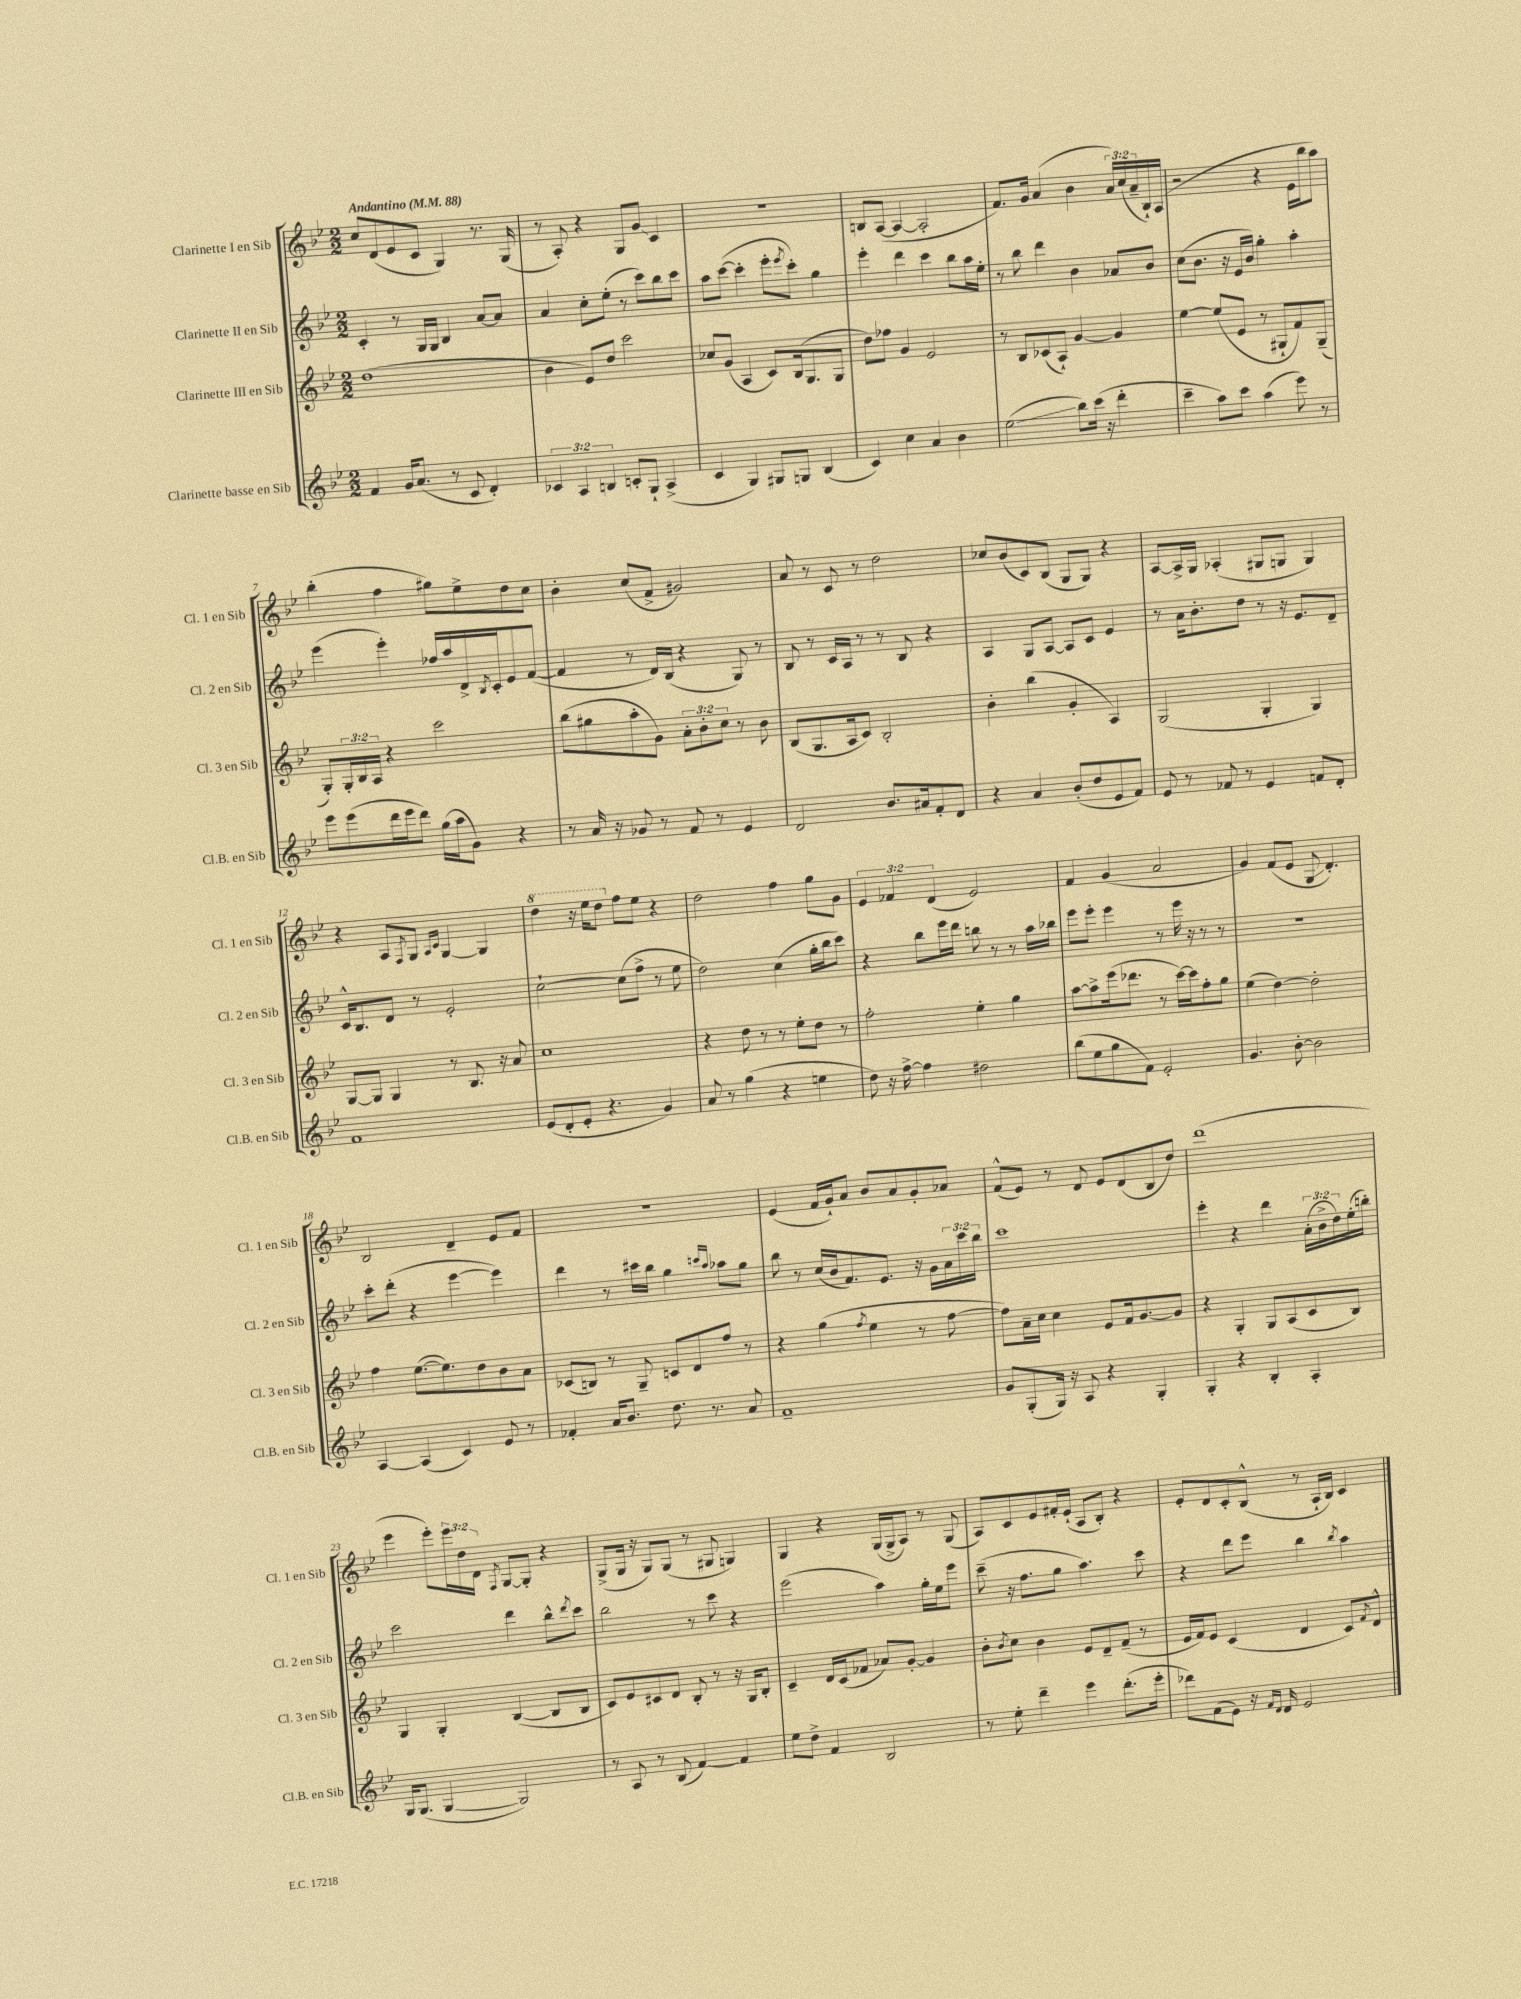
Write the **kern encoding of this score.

**kern	**kern	**kern	**kern
*staff4	*staff3	*staff2	*staff1
*clefG2	*clefG2	*clefG2	*clefG2
*k[b-e-]	*k[b-e-]	*k[b-e-]	*k[b-e-]
*M2/2	*M2/2	*M2/2	*M2/2
*MM88	*MM88	*MM88	*MM88
4f	(1dd	4c'	8cc
.	.	.	(8d
16g	.	8r	8e-
(8.a	.	.	.
.	.	16G	8c
.	.	16G	.
8r	.	4B-	4G)
8c	.	.	.
4d')	.	[8a	8.r
.	.	8a]	.
.	.	.	(16G
=	=	=	=
6c-	4b-	4a	8r
.	.	.	8A')
6A	.	.	.
.	8e-)	8cc'	4r
6B	.	.	.
.	8dd	(8ee-'	.
8c'	2ccc	8r	8G
8G`	.	8ccc)	8g
(4A^	.	8bb-	4c
.	.	8ccc	.
=	=	=	=
4c	8cc-	8aa	1r
.	(8g	([8ccc	.
4G)	4A	4ccc']	.
8G#	8c)	8eee-'	.
.	.	8qeee-	.
8G	(16B-	8ccc')	.
.	8.G	.	.
(4B-	.	4gg	.
.	8G	.	.
=	=	=	=
4c)	8dd)	4eee-'	8B
.	8ff-	.	([8A
4cc	4g	4ddd	4A_
4a	2e-	4ccc	2A']
4b-	.	8bb-	.
.	.	16aa	.
.	.	16ee-'	.
=	=	=	=
(2ee-	8r	8r	8.f)
.	8B-	8bb-	.
.	.	.	16g
.	(8c-	4ddd	(4a
.	8A`)	.	.
8bb-)	[4g	4b-	4b-
(16ccc	.	.	.
16r	.	.	.
4ddd'	4g]	8a-	24a)
.	.	.	(24cc
.	.	.	24a~
.	.	8b-	16B-`)
.	.	.	(16A
=	=	=	=
4ccc~	[4ee-	(8cc	2r
.	.	8.b-	.
8aa)	(8ee-]	.	.
.	.	16r	.
8ccc	8e-	16e-	.
.	.	16b-)	.
(4aa	8r	4gg'	4r
.	8G#`	.	.
8eee-)	8f)	4aa'	16e-
.	.	.	16bb-
8r	(8G#~	.	8aa)
=	=	=	=
8eee-	8G')	(4eee-	(4bb-'
(8eee-	24G'	.	.
.	24B-	.	.
.	24A	.	.
16ddd	4r	4eee-')	4ff
16eee-	.	.	.
8ddd)	.	.	.
(16gg	2ccc	16ff-	8gg#)
16aa	.	16aa	.
8g)	.	16d^	8ee-^
.	.	8qB-	.
.	.	16c'	.
4r	.	8e-	8dd
.	.	([8f	8cc
=	=	=	=
8r	(8bb-	4f]	4b-'
16a	8gg#	.	.
16r	.	.	.
8g-	8aa'	8r	(8cc
8r	8g)	16d)	8f^
.	.	(16B-	.
8f	12a'	4r	2g#)
.	12b-'	.	.
8r	.	.	.
.	12cc	.	.
4e-	8r	8G)	.
.	8b-	8r	.
=	=	=	=
2d	(8B-	8B-	8a
.	8.G	8r	8r
.	.	16c	8c
.	16A	16A	.
.	8c)	8r	8r
8.b-	2B-'	8r	2dd
.	.	8B-	.
16a#	.	.	.
8f'	.	4r	.
8d	.	.	.
=	=	=	=
4r	4b-'	4A	8cc-
.	.	.	(8b-
4a	(4bb-	8G	8c)
.	.	[8A	(8B-
(8b-'	4g'	8A]	8G
8dd	.	8c	8G)
8e-	4A)	4e-	4r
8f)	.	.	.
=	=	=	=
8e-	(2G	8r	[8A
8r	.	16a	16A^]
.	.	8.b-'	16G
8f-	.	.	(4A-'
8r	.	8dd	.
4e-	4G'	8r	8G#
.	.	16r	8G
.	.	8.e-	.
8f	4G)	.	4G)
8d'	.	8d~	.
=	=	=	=
1f	[8G	16c^^	4r
.	.	8.B-	.
.	8G]	.	.
.	4G	8d	8A
.	.	.	8qF
.	.	8r	8G
.	.	.	16qqA
.	.	.	16qqc
.	8r	2e-'	[4G
.	8.B-	.	.
.	.	.	4G]
.	16r	.	.
.	8a	.	.
=	=	=	=
(8e-	1cc	[2cc`	4ddd
8d'	.	.	.
8e-'	.	.	16r
.	.	.	16eee-
4.r	.	.	8ddd
.	.	(8cc]	8ff
.	.	8ff^	8ee-
4g)	.	8r	4r
.	.	8ee-	.
=	=	=	=
8a	4r	2dd)	2dd
8r	.	.	.
(4gg	8dd	.	.
.	8r	.	.
4r	8r	(4cc	4ff
.	8ee-'	.	.
4ee	8dd	16gg'	8gg
.	.	16bb-	.
.	8r	8ccc)	8g
=	=	=	=
8dd)	2ff'	4r	6e-
16r	.	.	.
.	.	.	6f-
[16ff^	.	.	.
4ff]	.	8bb-	.
.	.	.	(6d
.	.	16eee-	.
.	.	16ddd	.
2dd#	4ee-'	8bb	2e-)
.	.	8r	.
.	4gg	8r	.
.	.	16aa	.
.	.	16bb-	.
=	=	=	=
(8bb-	[8aa	8eee-	4f
8ee-	8aa^]	8eee-'	.
8gg	(16eee-	4eee-	(4g
.	8.ddd-	.	.
8f)	.	.	.
2e-'	8r	8r	2a
.	[16ccc)	16eee-	.
.	16ccc]	16r	.
.	8ff'	8r	.
.	8gg	8r	.
=	=	=	=
4.g	(4ee-	1r	4g)
.	[4dd)	.	(8f
[8b-'	.	.	8e-
2b-]	2dd']	.	8G
.	.	.	4.d')
=	=	=	=
[4A	4ff	8ccc'	2B-
.	.	(8ddd'	.
(4A]	([8.ee-	4r	.
.	8.ee-])	.	.
4c)	.	[4eee-	4d~
.	8dd	.	.
8e-	8b-	4eee-])	8e-
8r	8a	.	8f
=	=	=	=
4f-'	(8c-	4ddd	1r
.	8B)	.	.
16a	8r	8r	.
8.b-	.	.	.
.	8G~	16ccc#	.
.	.	16bb-	.
8.dd	8c	4gg	.
.	8d	.	.
8.r	.	.	.
.	.	16qqccc	.
.	.	16qqaa	.
.	8ff	8aa-	.
8a	8r	8gg	.
=	=	=	=
1f~	4r	8bb-	(4e-
.	.	8r	.
.	(4gg	(16cc	16f
.	.	16b-	16g`)
.	.	8.f)	8a
.	8qff	.	.
.	4ee-	.	8b-
.	.	8.e-	.
.	.	.	8a
.	8r	16r	8g'
.	.	16g	.
.	[8ff	24a	8a-
.	.	24ccc	.
.	.	24bb-	.
=	=	=	=
8g	8ff])	1ccc	(8f^^
(8G'	16a~	.	8e-)
.	16cc	.	.
16G)	4cc	.	8r
16r	.	.	.
8A	.	.	8d
4r	8e-	.	8e-
.	16f	.	(8d
.	[8.g	.	.
4G'	.	.	8B-
.	8g]	.	8dd)
=	=	=	=
4G'	4r	4eee-'	(1ddd
4r	4G'	4r	.
4B-'	8G	4ddd	.
.	(8A	.	.
4A'	8c	(24a'	.
.	.	24b-^	.
.	.	24dd)	.
.	8B-)	(16ee-'	.
.	.	16bb')	.
=	=	=	=
16G	4G	2ccc	4eee-
(8.G	.	.	.
[4G	4G'	.	8eee-')
.	.	.	24eee-
.	.	.	24dd
.	.	.	24d
.	.	.	8qF
2G])	([4B-	4ddd	[8G
.	.	.	8G']
.	8B-]	8bb-^^	4r
.	.	8qddd	.
.	8B-	8ccc	.
=	=	=	=
8r	8c)	2bb-	(8G^
8A	8e-	.	16G
.	.	.	16r
8r	8c#	.	8G)
(8B-	8d	.	(8G
[4f)	8B-'	8r	8r
.	8r	8ccc	8G#
4f]	16r	4r	4G)
.	16G	.	.
.	8B-'	.	.
=	=	=	=
8ee-	4c~	(2eee-	4G
8dd^	.	.	.
4f	16d	.	4r
.	(16c	.	.
.	8f-	.	.
2B-	8a-)	4aa)	(16G
.	.	.	16G^
.	[8g'	.	8A)
.	4g]	16gg'	8r
.	.	16ee-	.
.	.	8eee-	(8G
=	=	=	=
8r	8b-'	(8ccc~	8A)
.	8qb-	.	.
8ee-'	8cc	16r	8c
.	.	8.ff	.
4ddd~	4b-	.	8e-
.	.	8gg	16f#'
.	.	.	(16e-`
4eee-	8e-	4.aa)	8A
.	8d~	.	8B-')
(8.ddd'	(8f~	.	4r
.	8r	8ccc	.
16eee-'	.	.	.
=	=	=	=
8ddd-)	16e-	4r	8e-'
.	16f)	.	.
(8f	8e-	.	8d
8e-)	(4c	8ddd	8c'
16r	.	8eee-	(8B-^^
16qqf	.	.	.
16qqd	.	.	.
16d	.	.	.
2e-	4d	4bb-	8r
.	.	.	16A`
.	.	.	16B-)
.	.	8qbb-	.
.	8c)	4aa	4c
.	8qf	.	.
.	8d^^	.	.
==	==	==	==
*-	*-	*-	*-
